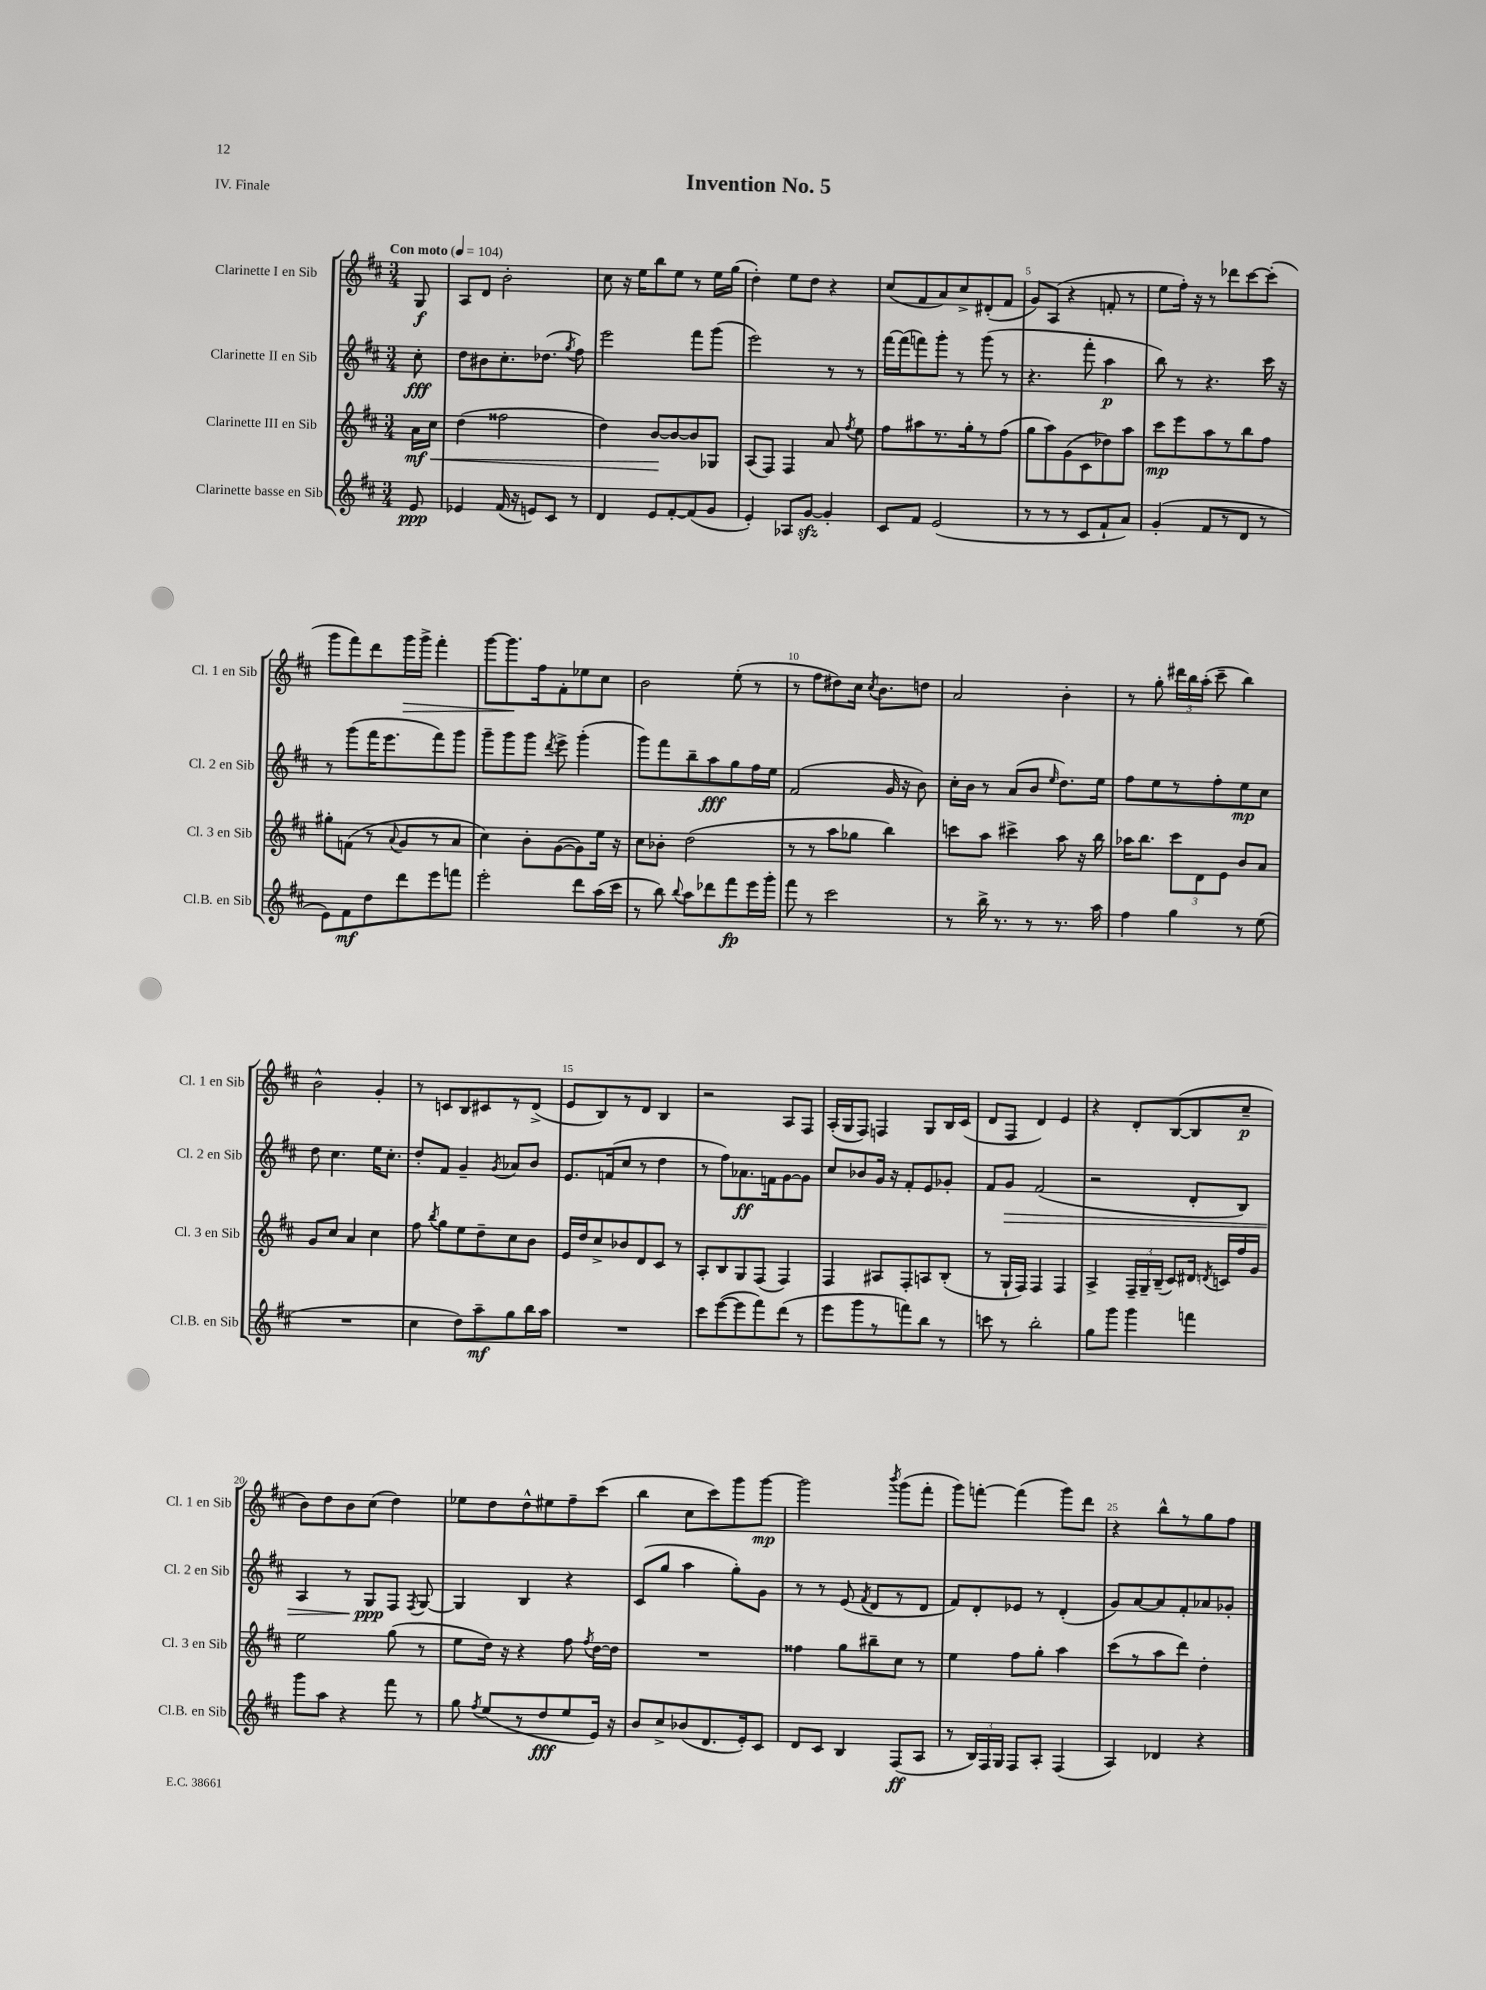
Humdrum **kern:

**kern	**kern	**kern	**kern
*staff4	*staff3	*staff2	*staff1
*clefG2	*clefG2	*clefG2	*clefG2
*k[f#c#]	*k[f#c#]	*k[f#c#]	*k[f#c#]
*M3/4	*M3/4	*M3/4	*M3/4
*MM104	*MM104	*MM104	*MM104
8e	16a	8cc#'	8G
.	16cc#	.	.
=	=	=	=
4e-	(4dd	8dd	8A
.	.	8b#	8d
(16f#	2ff##	8.cc#'	2b'
16r	.	.	.
8e)	.	.	.
.	.	(8.dd-	.
8c#	.	.	.
.	.	8qgg	.
8r	.	8ff#)	.
=	=	=	=
4d	4dd)	2eee	8cc#
.	.	.	16r
.	.	.	16ee
8e	[8b	.	8bb
[8f#'	8b_	.	8ee
(8f#]	8b]	8fff#	8r
8g	8G-	(8ggg	16ee
.	.	.	(16gg
=	=	=	=
4e')	(8A	2eee)	4dd')
.	8F#)	.	.
8A-	4F#	.	8ee
[8g	.	.	8dd
4g']	8a	8r	4r
.	8qff#	.	.
.	8ee	8r	.
=	=	=	=
8c#	8ff#	[16fff#	(8cc#
.	.	(16fff#]	.
8f#	8aa#	8fff)	8f#
(2e	8.r	8ggg'	8a)
.	.	8r	8cc#^
.	16gg'	.	.
.	8r	(8ggg	(8d#'
.	(8ff#	8r	8f#
=	=	=	=
8r	8gg	4.r	8g)
8r	8aa)	.	(8A
8r	(8g	.	4r
8c#	8c#	8fff#'	.
8f#`	8dd-)	4aa	8f'
8a)	8aa	.	8r
=	=	=	=
(4g'	8ccc#	8bb)	8ee
.	8eee	8r	16ff#')
.	.	.	16r
8f#	8aa	4.r	8r
8r	8r	.	8ddd-
8d	8bb	.	[8ccc#
8r	8ff#	16ccc#	(8ccc#']
.	.	16r	.
=	=	=	=
8e)	8gg#'	8r	8ggg
8f#	(8f	(8ggg	8fff#)
8dd	8r	16fff#	8ddd
.	.	8.eee	.
.	8qqa	.	.
8ddd	8g	.	16ggg
.	.	.	16ggg^
8eee	8r	8fff#)	4fff#'
8fff	8a	8ggg	.
=	=	=	=
2eee'	4cc#)	8ggg~	[8ggg
.	.	8ggg	8.ggg]
.	8b'	8ggg	.
.	.	.	16ff#
.	.	8qddd	.
.	([8g	8eee^	8f#'
8ddd	8g])	(4ggg'	8ee-
(16aa	16ee	.	8cc#
16ccc#	16r	.	.
=	=	=	=
8r	8cc#	8ggg)	2b
8bb)	8b-'	8fff#	.
8qqbb	.	.	.
8aa	(2dd	8bb~	.
8ddd-	.	8aa	.
8fff#	.	8gg	(8ee'
16eee	.	16ff#	8r
16ggg'	.	16ee	.
=	=	=	=
8fff#	8r	(2f#	8r
8r	8r	.	8ff#
2ccc#	8aa	.	8dd#)
.	8gg-	.	16cc#
.	.	.	8qcc#
.	.	.	8.b
.	4bb)	16g	.
.	.	16r	.
.	.	8b)	8dd
=	=	=	=
8r	8ccc	16cc#'	2a
.	.	16b	.
16bb^	8aa	8r	.
8.r	.	.	.
.	4ccc#^	(8a	.
8r	.	8b	.
.	.	16qqee	.
8.r	8aa	8.dd)	4b'
.	16r	.	.
16aa	16bb	16ee	.
=	=	=	=
4ff#	16aa-	8ff#	8r
.	8.bb	.	.
.	.	8ee	8gg'
4gg	12ccc#	8r	24ddd#
.	.	.	24bb
.	12d	.	(24aa'
.	.	8ff#'	8ccc#~
.	12e	.	.
8r	8b	8ee	4bb)
(8ee	8a	8cc#	.
=	=	=	=
2.r	8g	8dd	2b^^
.	8cc#	4.cc#	.
.	4a	.	.
.	4cc#	16ee	4g'
.	.	8.cc#'	.
=	=	=	=
4cc#	8ff#	8dd'	8r
.	8qbb	.	.
.	8gg	8f#	8c
8dd)	8ee	4g~	8B
8aa~	8dd~	.	8c#
.	.	8qg	.
8gg	8cc#	8a-	8r
16bb	8b	8b	(8d^
16aa	.	.	.
=	=	=	=
2.r	16e	8.e	8e
.	16dd	.	.
.	8cc#^	.	8B)
.	.	(16f	.
.	8b-	8cc#	8r
.	8d	8r	8d
.	8c#	4dd	4B
.	8r	.	.
=	=	=	=
8ccc#	8A'	8r	2r
([8eee	8B	8ff#)	.
8eee]	8G	8.a-	.
8fff#)	(8F#	.	.
.	.	16f	.
(8ddd	4F#)	[8g	8A
8r	.	8g]	8F#
=	=	=	=
8eee	4F#	8cc#	(16A'
.	.	.	16G
8ggg	.	8b-	8F#)
8r	8A#	16g	4F
.	.	16r	.
8fff)	8F#'	8f#'	.
8bb	8A	8e	8G
8r	(8B'	8g-'	16B
.	.	.	(16c#
=	=	=	=
8ccc	8r	8f#	8d
8r	16G`	8g	8F#
.	16F#)	.	.
2bb'	4F#	(2f#	4d)
.	4F#	.	4e
=	=	=	=
8gg	4A^	2r	4r
8ggg	.	.	.
4ggg	24F#~	.	8d'
.	24G~	.	.
.	(24B~	.	.
.	8c#)	.	([8B
4fff	16d#	8d'	8B]
.	8qd	.	.
.	16c	.	.
.	16ff#	8B)	8cc#~
.	16g	.	.
=	=	=	=
8ggg	2ee	4A	8b)
8aa	.	.	8dd
4r	.	8r	8b
.	.	8G	(8cc#
8fff#	(8gg	8F#	4dd)
.	.	8qF#	.
8r	8r	[8G	.
=	=	=	=
8gg	8ee	4G]	8ee-
8qff#	.	.	.
(8ee	16dd)	.	8dd
.	16r	.	.
8r	4r	4B	8dd^^
8dd	.	.	8ee#
8ee	8ff#	4r	8ff#~
.	8qff#	.	.
16e)	[16dd	.	(8ccc#
16r	16dd]	.	.
=	=	=	=
8b	2.r	(8c#	4bb
8cc#^	.	8gg	.
(8b-	.	4aa	8cc#
8.d	.	.	8ccc#)
.	.	8gg')	8ggg
16e')	.	.	.
8c#	.	8g	[8ggg
=	=	=	=
8d	4ff##	8r	2ggg]
8c#	.	8r	.
4B	8gg	(8e	.
.	.	8qf#	.
.	8bb#~	8d	.
.	.	.	8qbbb
(8F#	8cc#	8r	(8ggg
8A	8r	8d	8fff#'
=	=	=	=
8r	4ee	8f#)	8ggg)
24B)	.	8d'	[8fff'
24F#	.	.	.
24G	.	.	.
8F#	8ff#	8e-	(4fff]
8A'	8gg'	8r	.
(4F#	4aa	(4d'	8ggg)
.	.	.	8ddd
=	=	=	=
4A)	(8ccc#	8g)	4r
.	8r	[8a	.
4d-	8aa	8a]	8bb^^
.	8ddd)	8f#'	8r
4r	4dd'	8a-	8gg
.	.	8g-'	8ff#
==	==	==	==
*-	*-	*-	*-
